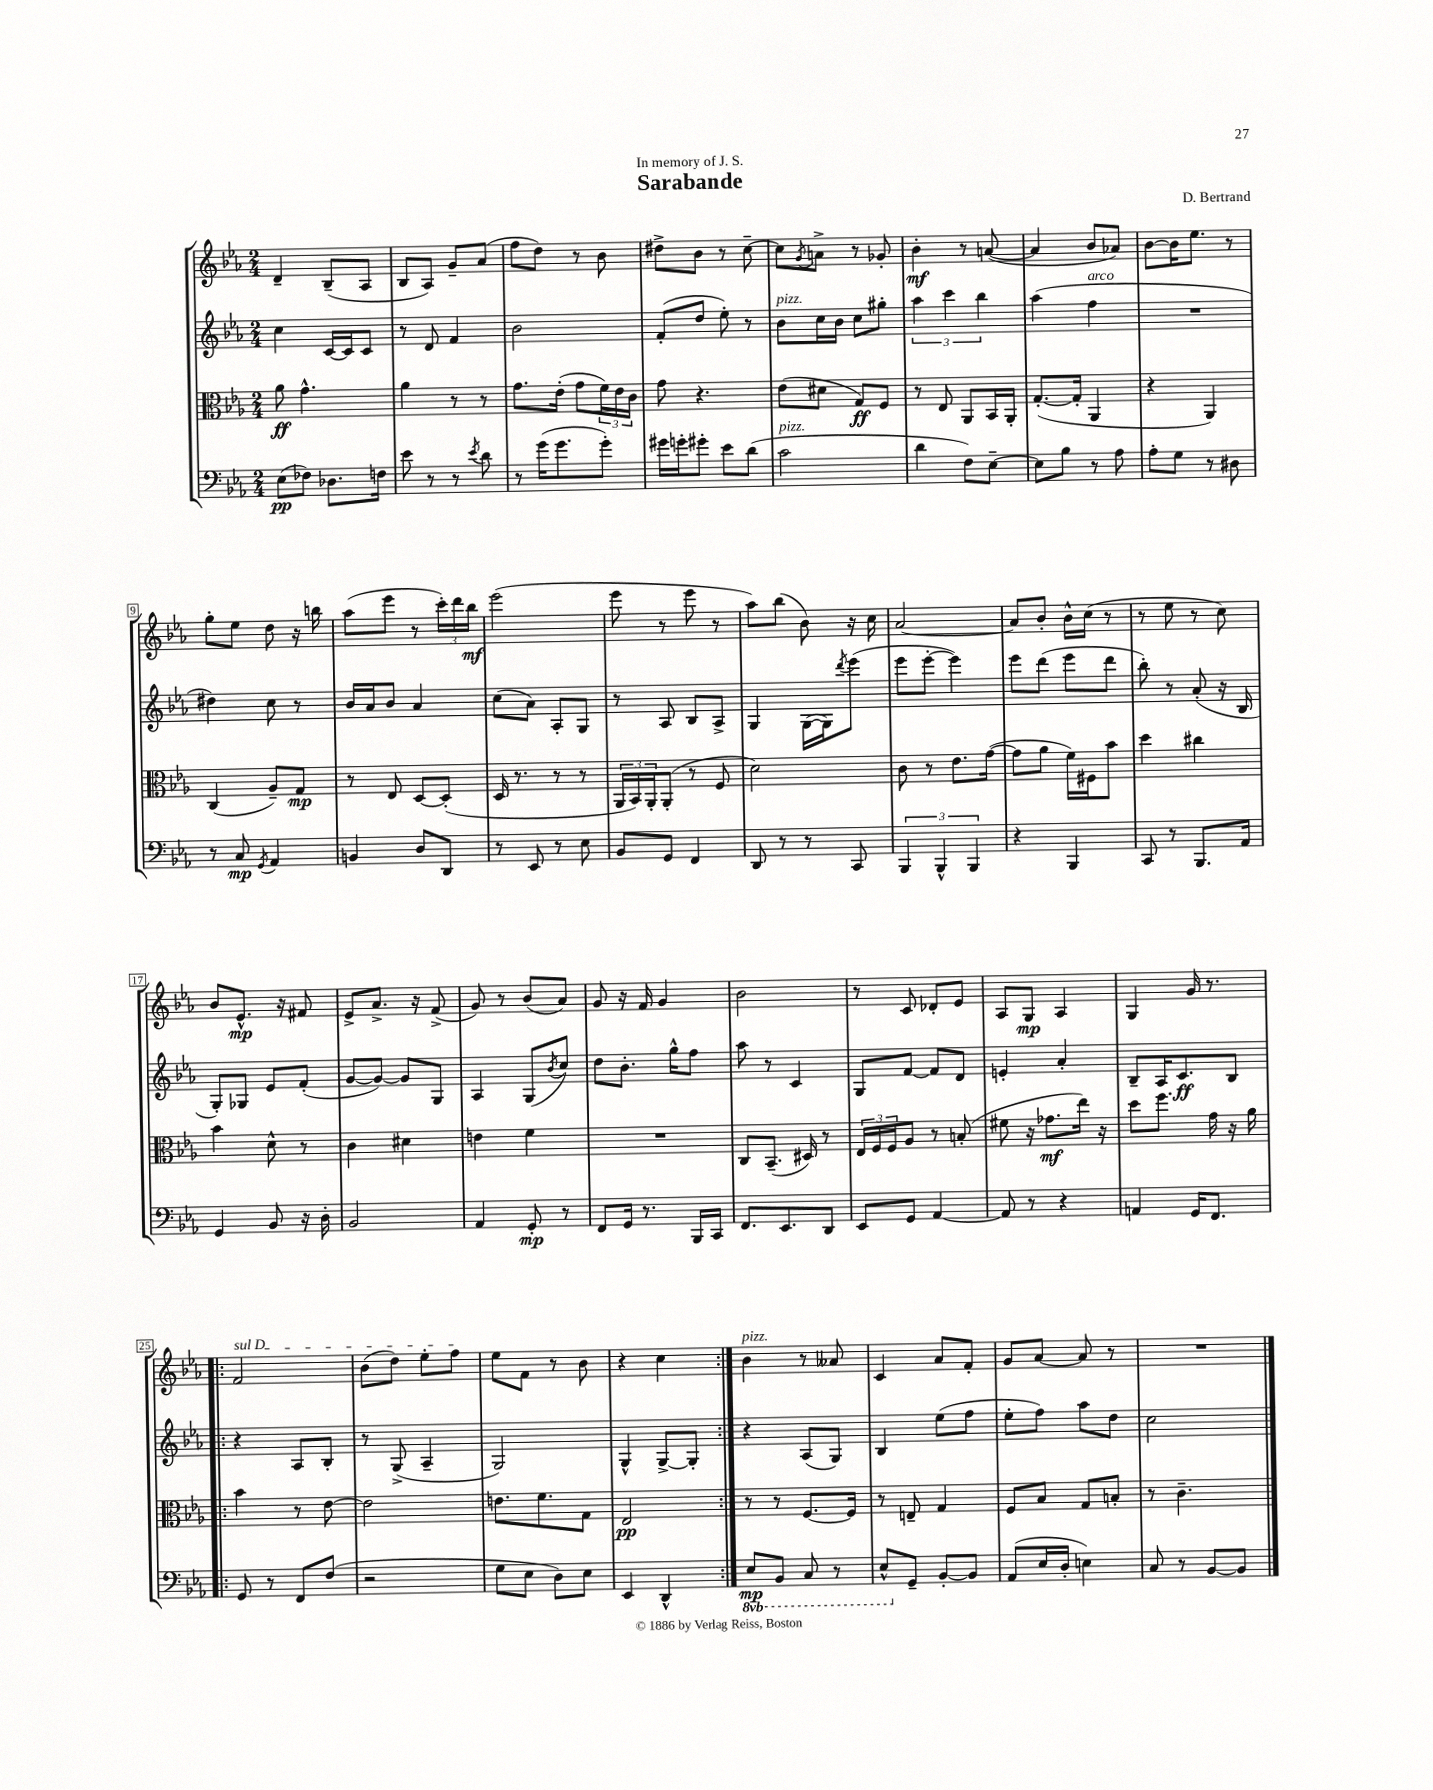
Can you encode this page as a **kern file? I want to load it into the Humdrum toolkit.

**kern	**kern	**kern	**kern
*staff4	*staff3	*staff2	*staff1
*clefF4	*clefC3	*clefG2	*clefG2
*k[b-e-a-]	*k[b-e-a-]	*k[b-e-a-]	*k[b-e-a-]
*M2/4	*M2/4	*M2/4	*M2/4
(8E-\L	8a-\	4cc\	4d~/
8F-\J)	4.g^^\	.	.
8.D-\L	.	[16c/LL	(8B-~/L
.	.	16c/]J	.
.	.	8c/J	8A-/J
16F\Jk	.	.	.
=	=	=	=
8e-\	4a-\	8r	8B-/L
8r	.	8d/	8A-/J)
8r	8r	4f/	8g~/L
8qe-/	.	.	.
8d\	8r	.	(8a-/J
=	=	=	=
8r	8.g\L	2b-\	8ff\L
(16g\LK	.	.	8dd\J)
8.g\	(16e-'\Jk	.	.
.	8g\L	.	8r
8g'\J)	24f\L)	.	8b-\
.	24e-\	.	.
.	24c\JJ	.	.
=	=	=	=
16g#\LL	8g\	(8f'/L	8dd#^\L
16g'\J	.	.	.
8g#'\J	4.r	8dd/J	8b-\J
8e-\L	.	8ee-'\)	8r
(8d\J	.	8r	[8cc~\
=	=	=	=
2c\	(8e-\L	8b-\L	8cc\]L
.	.	.	8qg/
.	8d#\J	16cc\L	8a^\J
.	.	16b-\JJ	.
.	8G/L)	8cc\L	8r
.	8F/J	8gg#'\J	8g-'/
=	=	=	=
4d\	8r	6aa-\	4b-'\
.	8E-/	.	.
.	.	6ccc\	.
8F\L)	8AA-/L	.	8r
.	.	6bb-\	.
[8E-~\J	16BB-/L	.	([8a/
.	16AA-'/JJ	.	.
=	=	=	=
8E-\]L	([8.G'/L	(4aa-\	4a/]
8B-\J	.	.	.
.	16G'/]Jk	.	.
8r	4AA-/	4ff\	8b-/L
8A-\	.	.	8a-/J)
=	=	=	=
8A-'\L	4r	2r	[8b-\L
8G\J	.	.	16b-\]K
.	.	.	8.ee-\J
8r	4AA-/)	.	.
8D#\	.	.	8r
=	=	=	=
8r	(4C/	4dd#\)	8gg'\L
8C/	.	.	8ee-\J
8qGG/	.	.	.
4AA-/	8A-~/L)	8cc\	8dd\
.	8G/J	8r	16r
.	.	.	16bb\
=	=	=	=
4BB/	8r	16b-/LL	(8aa-\L
.	.	16a-/J	.
.	8E-/	8b-/J	8eee-\J
8D/L	[8D/L	4a-/	8r
8DD/J	(8D'/]J	.	24ccc'\LL)
.	.	.	24ddd\
.	.	.	24bb-\JJ
=	=	=	=
8r	16D/	(8cc\L	(2eee-\
.	8.r	.	.
8EE-/	.	8a-\J)	.
8r	8r	8A-'/L	.
8E-\	8r	8G/J	.
=	=	=	=
8BB-/L	24AA-/LL	8r	8eee-\
.	24BB-/)	.	.
.	24AA-'/J	.	.
8GG/J	(8AA-'/J	8A-/	8r
4FF/	8r	8B-/L	8eee-\
.	8F/	8A-^/J	8r
=	=	=	=
8DD/	2d\)	4G/	8aa-\L)
8r	.	.	(8bb-\J
8r	.	([16G\LL	8b-\)
.	.	16G\]J)	.
.	.	8qddd/	.
8CC/	.	(8eee-\J	16r
.	.	.	16cc\
=	=	=	=
6BBB-/	8c\	8eee-\L	[2a-/
.	8r	[8eee-'\J	.
6BBB-^^/	.	.	.
.	8.e-\L	4eee-\])	.
6BBB-/	.	.	.
.	([16g\Jk	.	.
=	=	=	=
4r	8g\]L	8eee-\L	8a-/]L
.	8a-\J	(8ddd\J	8b-'/J
4BBB-/	16f\LL)	8eee-\L	16b-^^\LL
.	16F#\J	.	(16cc\JJ
.	8b-\J	8ddd\J	8r
=	=	=	=
8CC/	4dd\	8bb-'\)	8r
8r	.	8r	8ee-\
8.BBB-/L	4cc#\	(8a-'/	8r
.	.	16r	8cc\)
16AA-/Jk	.	16B-/	.
=	=	=	=
4GG/	4b-\	8G'/L)	8b-/L
.	.	8G-/J	8.e-^^/J
8BB-/	8d^^\	8e-/L	.
.	.	.	16r
16r	8r	(8f'/J	8f#/
16D'\	.	.	.
=	=	=	=
2BB-/	4c\	[8g/L	8e-^/L
.	.	8g/_J)	8.a-^/J
.	4d#\	8g/]L	.
.	.	.	16r
.	.	8G/J	(8f^/
=	=	=	=
4AA-/	4e\	4A-/	8g/)
.	.	.	8r
8GG'/	4f\	(8G/L	(8b-/L
.	.	8qb-/	.
8r	.	8cc/J)	8a-/J)
=	=	=	=
8FF/L	2r	8dd\L	8g/
16GG/Jk	.	8.b-'\J	16r
8.r	.	.	16f/
.	.	.	4g/
.	.	16gg^^\LK	.
16BBB-/LL	.	8ff\J	.
16CC/JJ	.	.	.
=	=	=	=
8.FF/L	8C/L	8aa-\	2b-\
.	(8.BB-~/J	8r	.
8.EE-/	.	.	.
.	.	4c/	.
.	16D#/)	.	.
8DD/J	8r	.	.
=	=	=	=
8EE-/L	24E-/LL	8G/L	8r
.	24F/	.	.
.	24F/J	.	.
8GG/J	8A-/J	[8f/J	8c/
[4AA-/	8r	8f/]L	8d-'/L
.	(8B'/	8d/J	8e-/J
=	=	=	=
8AA-/]	8f#\	4e'/	8A-/L
8r	16r	.	8G/J
.	8.g-\L	.	.
4r	.	4a-'/	4A-/
.	16ee-\Jk)	.	.
.	16r	.	.
=	=	=	=
4AA/	8dd\L	8B-~/L	4G/
.	8.ff\J	16A-/K	.
.	.	8.c/	.
16GG/LK	.	.	16g/
8.FF/J	16g\	.	8.r
.	16r	8B-/J	.
.	16a-\	.	.
=!|:	=!|:	=!|:	=!|:
8GG/	4b-\	4r	2f/
8r	.	.	.
8FF/L	8r	8A-/L	.
(8F/J	[8e-\	8B-'/J	.
=	=	=	=
2r	2e-\]	8r	(8b-\L
.	.	(8G^/	8dd\J)
.	.	4A-~/	8ee-'\L
.	.	.	8ff\J
=	=	=	=
8G\L	8.e\L	2G/)	8ee-\L
8E-\J	.	.	8f\J
.	8.f\	.	.
8D\L)	.	.	8r
8E-\J	8G\J	.	8b-\
=	=	=	=
4EE-/	2E-/	4G^^/	4r
4DD^^/	.	[8G^/L	4cc\
.	.	8G'/]J	.
=:|!	=:|!	=:|!	=:|!
8EE-/L	8r	4r	4b-\
8BBB-/J	8r	.	.
8CC/	[8.F/L	(8A-/L	8r
8r	.	8G/J)	8a--/
.	16F/]Jk	.	.
=	=	=	=
8EE-^^/L	8r	4B-/	4c/
8GG~/J	8E~/	.	.
[8BB-'/L	4G/	(8ee-\L	8a-/L
8BB-/]J	.	8ff\J	8f'/J
=	=	=	=
(8AA-/L	8F/L	8ee-'\L	8g/L
16E-/L	8B-/J	8ff\J)	[8a-/J
16D'/JJ	.	.	.
4E\)	8G/L	8aa-\L	8a-/]
.	8B'/J	8dd\J	8r
=	=	=	=
8C/	8r	2cc\	2r
8r	4.c~\	.	.
[8BB-/L	.	.	.
8BB-/]J	.	.	.
==	==	==	==
*-	*-	*-	*-
